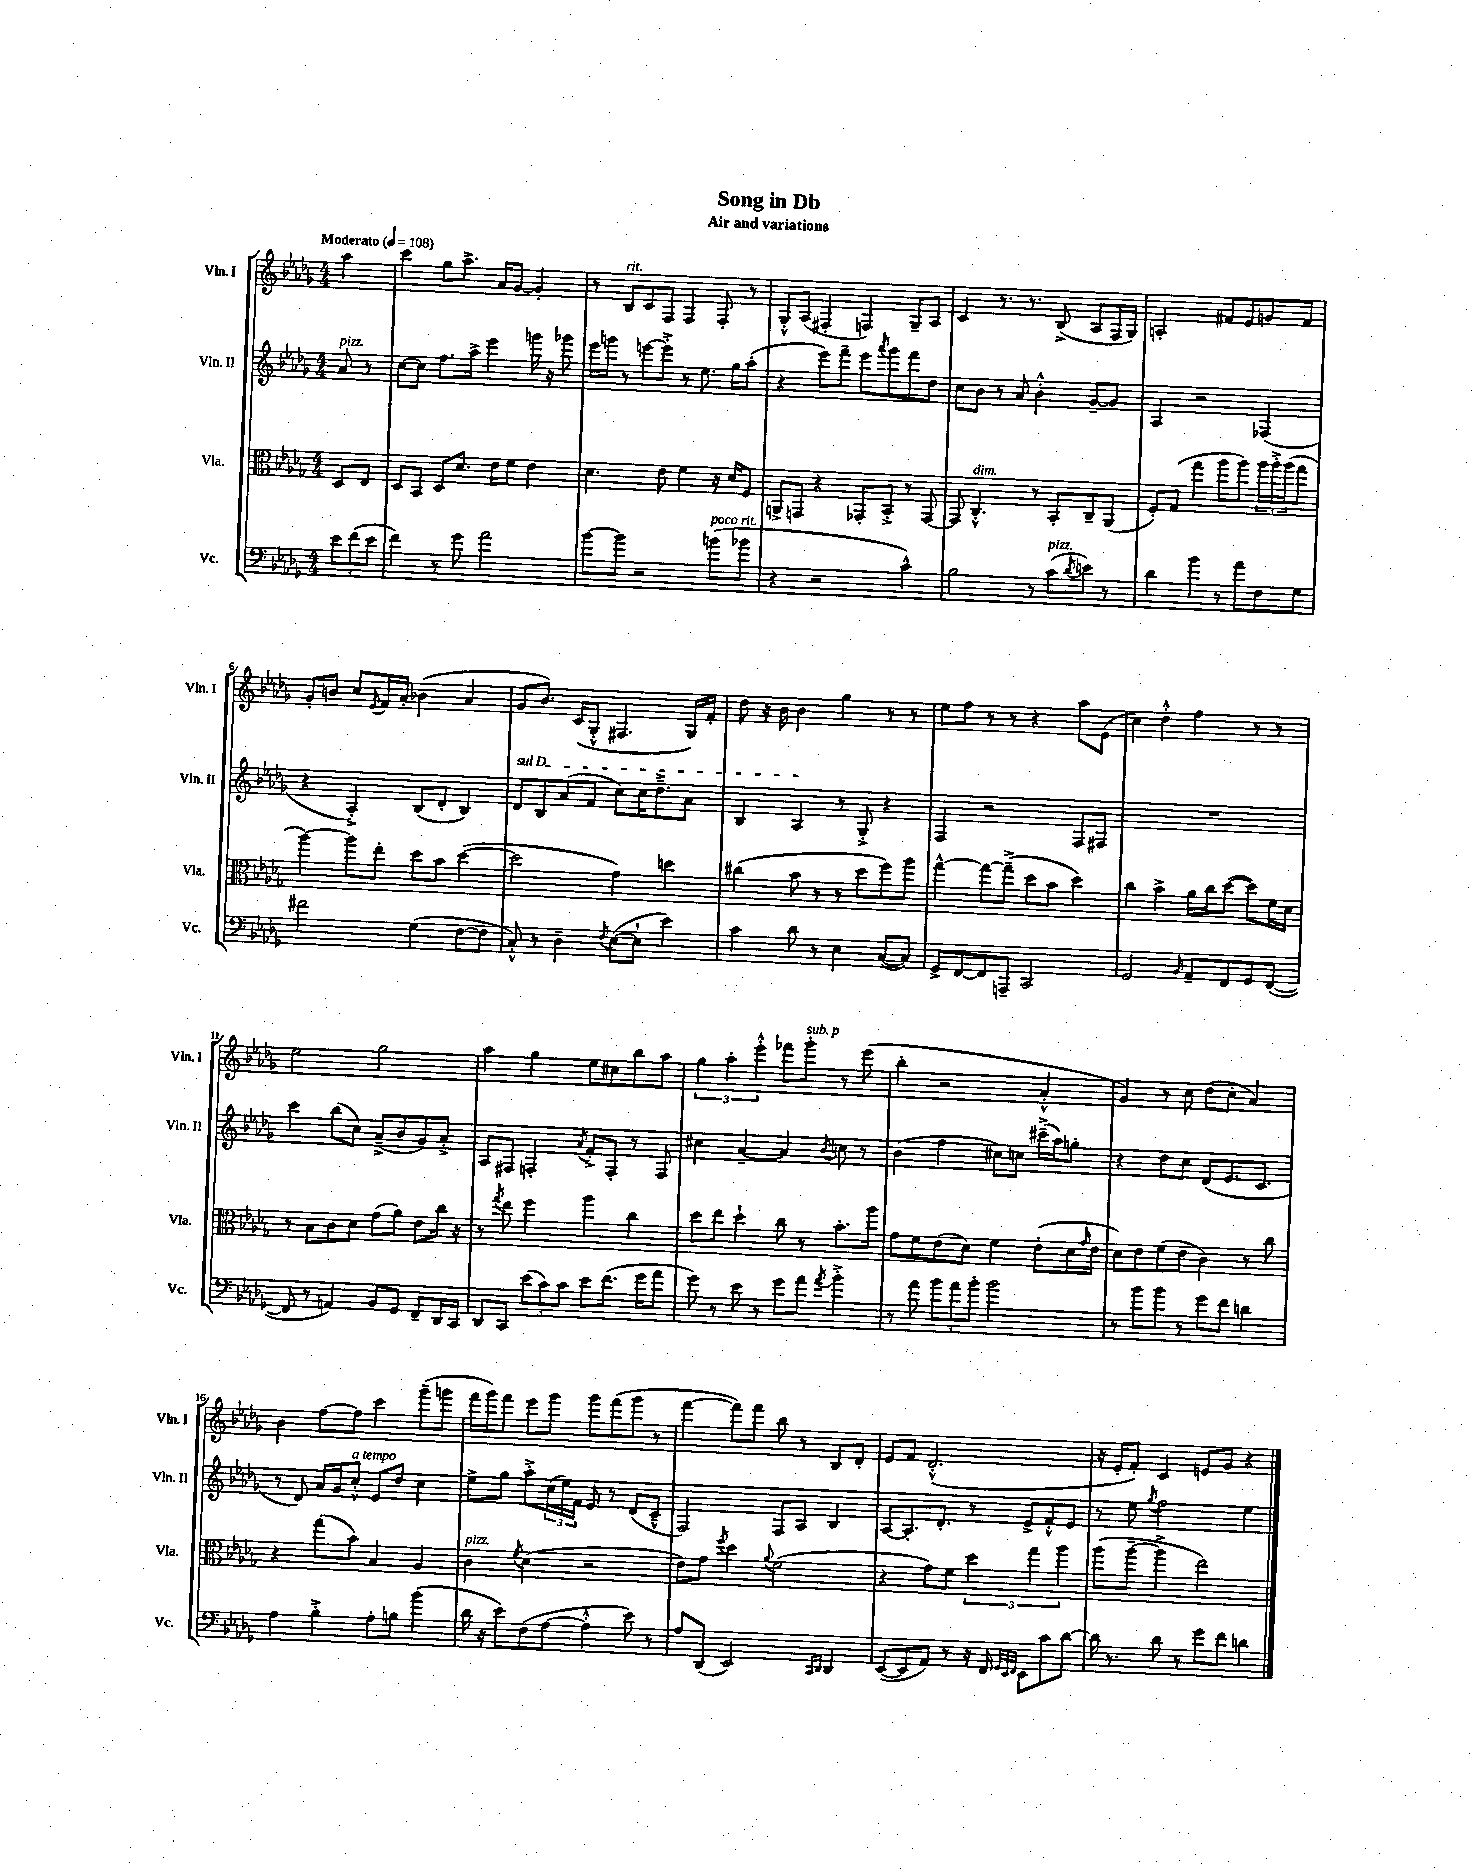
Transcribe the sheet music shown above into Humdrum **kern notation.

**kern	**kern	**kern	**kern
*staff4	*staff3	*staff2	*staff1
*clefF4	*clefC3	*clefG2	*clefG2
*k[b-e-a-d-g-]	*k[b-e-a-d-g-]	*k[b-e-a-d-g-]	*k[b-e-a-d-g-]
*M4/4	*M4/4	*M4/4	*M4/4
*MM108	*MM108	*MM108	*MM108
12e-	8D-	8a-	4aa-
(12f	.	.	.
.	8E-	8r	.
12e-	.	.	.
=	=	=	=
4f)	8D-	[8cc	4ccc
.	8BB-	8cc]	.
8r	8D-	8.ff	8gg-
8g-	8.d-	.	8.aa-^
.	.	16aa-^	.
2a-	.	4eee-	.
.	16e-	.	16a-
.	8f	.	[8g-
.	4e-	16ggg	4g-']
.	.	16r	.
.	.	8ggg-	.
=	=	=	=
[8b-	4.d-	16eee-	8r
.	.	16ggg	.
8b-]	.	8r	8B-
2r	.	[8eee	8c
.	8e-	8eee'^]	8F
.	4f	8r	4F
.	.	8.ee-	.
(8b	16r	.	8F'
.	16d-	16gg-	.
8b-	8F	(8aa-'	8r
=	=	=	=
4r	8AA^	4r	8G-'^^
.	8GG	.	(8A-
2r	4r	8eee-)	4F#'
.	.	8fff~	.
.	8GG-'	8eee-	4F)
.	.	8qaaa-	.
.	8BB-'^	8ggg-	.
4c^^)	8r	8fff	8G-~
.	[8GG-	8dd-	8A-
=	=	=	=
2B-	8GG-]	8cc	4c
.	4.C'^^	8b-	.
.	.	8r	8.r
.	.	8a-	.
.	.	.	8.r
8r	8r	4b-'^^	.
(8c	8BB-'	.	(8B-^
8qd-	.	.	.
8e)	8C~	[8g-~	8A-
8r	(8AA-	8g-]	16F
.	.	.	16G-)
=	=	=	=
4d-	8F')	4A-	2A'
.	(8G-	.	.
4b-	4gg-	2r	.
8r	8aa-	.	8f#
8a-	8aa-)	.	8e-
8F	24aa-	(4F-	8g
.	24aa-'^	.	.
.	(24aa-	.	.
8G-	8gg-	.	8f#
=	=	=	=
2f#	[4aa-)	4r	8g-'
.	.	.	8b
.	8aa-]	4A-'^)	8cc
.	.	.	8qe-
.	8ee-'	.	16f
.	.	.	16a-'
(4G-	8dd-	(8B-	(4b-
.	8b-	8d-'	.
[8F	([4dd-	4B-)	4a-
8F]	.	.	.
=	=	=	=
8C'^^)	2dd-]	8d-	8g-
8r	.	8B-	8.b-)
4D-~	.	(8a-	.
.	.	.	(16c
.	.	8f	8G-'^^
8qF	.	.	.
([8E-	4g-)	8cc)	4.F#
8E-`]	.	16cc	.
.	.	8.dd-~^	.
4e-)	4dd	.	.
.	.	8a-	16G-)
.	.	.	16f'
=	=	=	=
4c	(4cc#	4B-	8dd-
.	.	.	16r
.	.	.	16b-
8d-	8b-	4A-	4b-
8r	8r	.	.
4E-	8r	8r	4gg-
.	8dd-	8G-'^	.
([8C	8ff)	4r	8r
8C])	8aa-	.	8r
=	=	=	=
8GG-^	[4gg-^^	4F	8ee-
[8FF	.	.	8ff
8FF]	8gg-_	2r	8r
8AAA~	(8gg-~^]	.	8r
2CC	8dd-	.	4r
.	8b-	.	.
.	4dd-)	8F	8aa-
.	.	8F#	(8e-
=	=	=	=
2GG-	4cc	1r	4cc)
.	4b-^	.	4dd-'^^
16qqBB-	.	.	.
8AA-~	16a-	.	4ff
.	16cc	.	.
8FF	([8dd-	.	.
8GG-	8dd-])	.	8r
([8FF	16f	.	8r
.	16d-	.	.
=	=	=	=
8FF]	8r	4ccc	2ee-
8r	8B-	.	.
4AA)	8c	(8bb-	.
.	8d-	8cc)	.
8BB-	(8g-	(8a-~^	2gg-
8GG-	8a-)	8b-	.
8FF~	8e-	8g-)	.
16DD-	16cc	8a-'^	.
16CC	16r	.	.
=	=	=	=
8DD-	8r	8A-	4aa-
.	8qgg-	.	.
8CC	8ee-	8F#	.
(12e-	4ff	4F'	4gg-
12c)	.	.	.
12c	.	.	.
.	.	8qa-	.
8e-	4aa-	8f'^	8ee-
(8.f	.	8F'	8cc#
.	4cc	8r	8bb-
16g-	.	.	.
8a-	.	8F	8aa-
=	=	=	=
8g-)	8dd-	4cc#	6gg-
8r	8ee-	.	.
.	.	.	6aa-'
8e-	4dd-`	[4a-~	.
.	.	.	6eee-'^^
8r	.	.	.
8g-	8cc	4a-]	8fff-
8a-	8r	.	8ggg-'
8qa-	.	8qb-	.
4b-'^	8.b-'	8cc	8r
.	.	8r	(8eee-
.	16aa-	.	.
=	=	=	=
8r	8g-	(4b-	4bb-'
8a-	8f	.	.
12b-	(8e-	4ff	2r
12a-	.	.	.
.	8d-)	.	.
12b-'	.	.	.
2b-	4f	8cc#)	.
.	.	8cc	.
.	(8e-'	(16ccc#~^	4a-'^^
.	.	16aa-)	.
.	16d-	8gg'	.
.	16qqg-	.	.
.	16e-	.	.
=	=	=	=
8r	8d-)	4r	4g-)
8b-	8e-	.	.
8b-	(8f	8dd-	8r
8r	8e-	8cc	8cc
8g-	4c)	(8d-	(8dd-
8f	.	8.e-	8cc'
4d	8r	.	4a-)
.	.	8.c	.
.	8cc	.	.
=	=	=	=
4A-	4r	8r	4b-
.	.	8d-)	.
4B-'^	(8gg-	16a-	[8ff
.	.	16g-	.
.	8b-)	8cc'^^	8ff]
8A-'	4B-	8e-	4ccc
8B	.	8dd-	.
(4b-	4A-	4cc	(8ggg-~
.	.	.	8ggg
=	=	=	=
16d-	4c	8ee-^	16fff
16r	.	.	16ggg-)
8e-)	.	8gg-	8fff
.	8qf	.	.
(8F	(4d-	8aa-'^	8eee-
[8A-	.	(24cc	8ggg-
.	.	24ee-)	.
.	.	24f	.
4A-'^^]	2r	8e-	8ggg-
.	.	8r	(8fff
8e-)	.	(8d-	8ggg-
8r	.	8c~^^	8r
=	=	=	=
8A-	8e-)	2F)	[4fff
(8DD-	8g-	.	.
.	8qff	.	.
2EE-)	4dd-	.	8fff])
.	.	.	8fff
.	8qqa-	.	.
.	(2f	8F	8bb-
.	.	8A-	8r
16qqCC	.	.	.
16qqDD-	.	.	.
4DD-	.	4B-	8B-
.	.	.	8d-'
=	=	=	=
([8EE-	4r	[8A-	8e-
8EE-]	.	8.A-']	8f
8AA-)	8g-)	.	(2.d-'^^
.	.	8.d-'	.
8r	8f	.	.
16r	6dd-	8r	.
16FF	.	.	.
32qqGG-	.	.	.
32qqEE-	.	.	.
32qqFF	.	.	.
8EE-	.	8e-^	.
.	6gg-	.	.
8c	.	8f'^^	.
.	6aa-	.	.
[8d-	.	8e-	.
=	=	=	=
16d-]	(8aa-	8r	16r
8.r	.	.	16e-'
.	[8aa-~	8ee-	8f')
.	.	8qgg-	.
8d-	4aa-^]	2ff	4c
8r	.	.	.
8g-	2ee-)	.	8e
8f	.	.	8g-
4d	.	4ee-	4r
==	==	==	==
*-	*-	*-	*-
